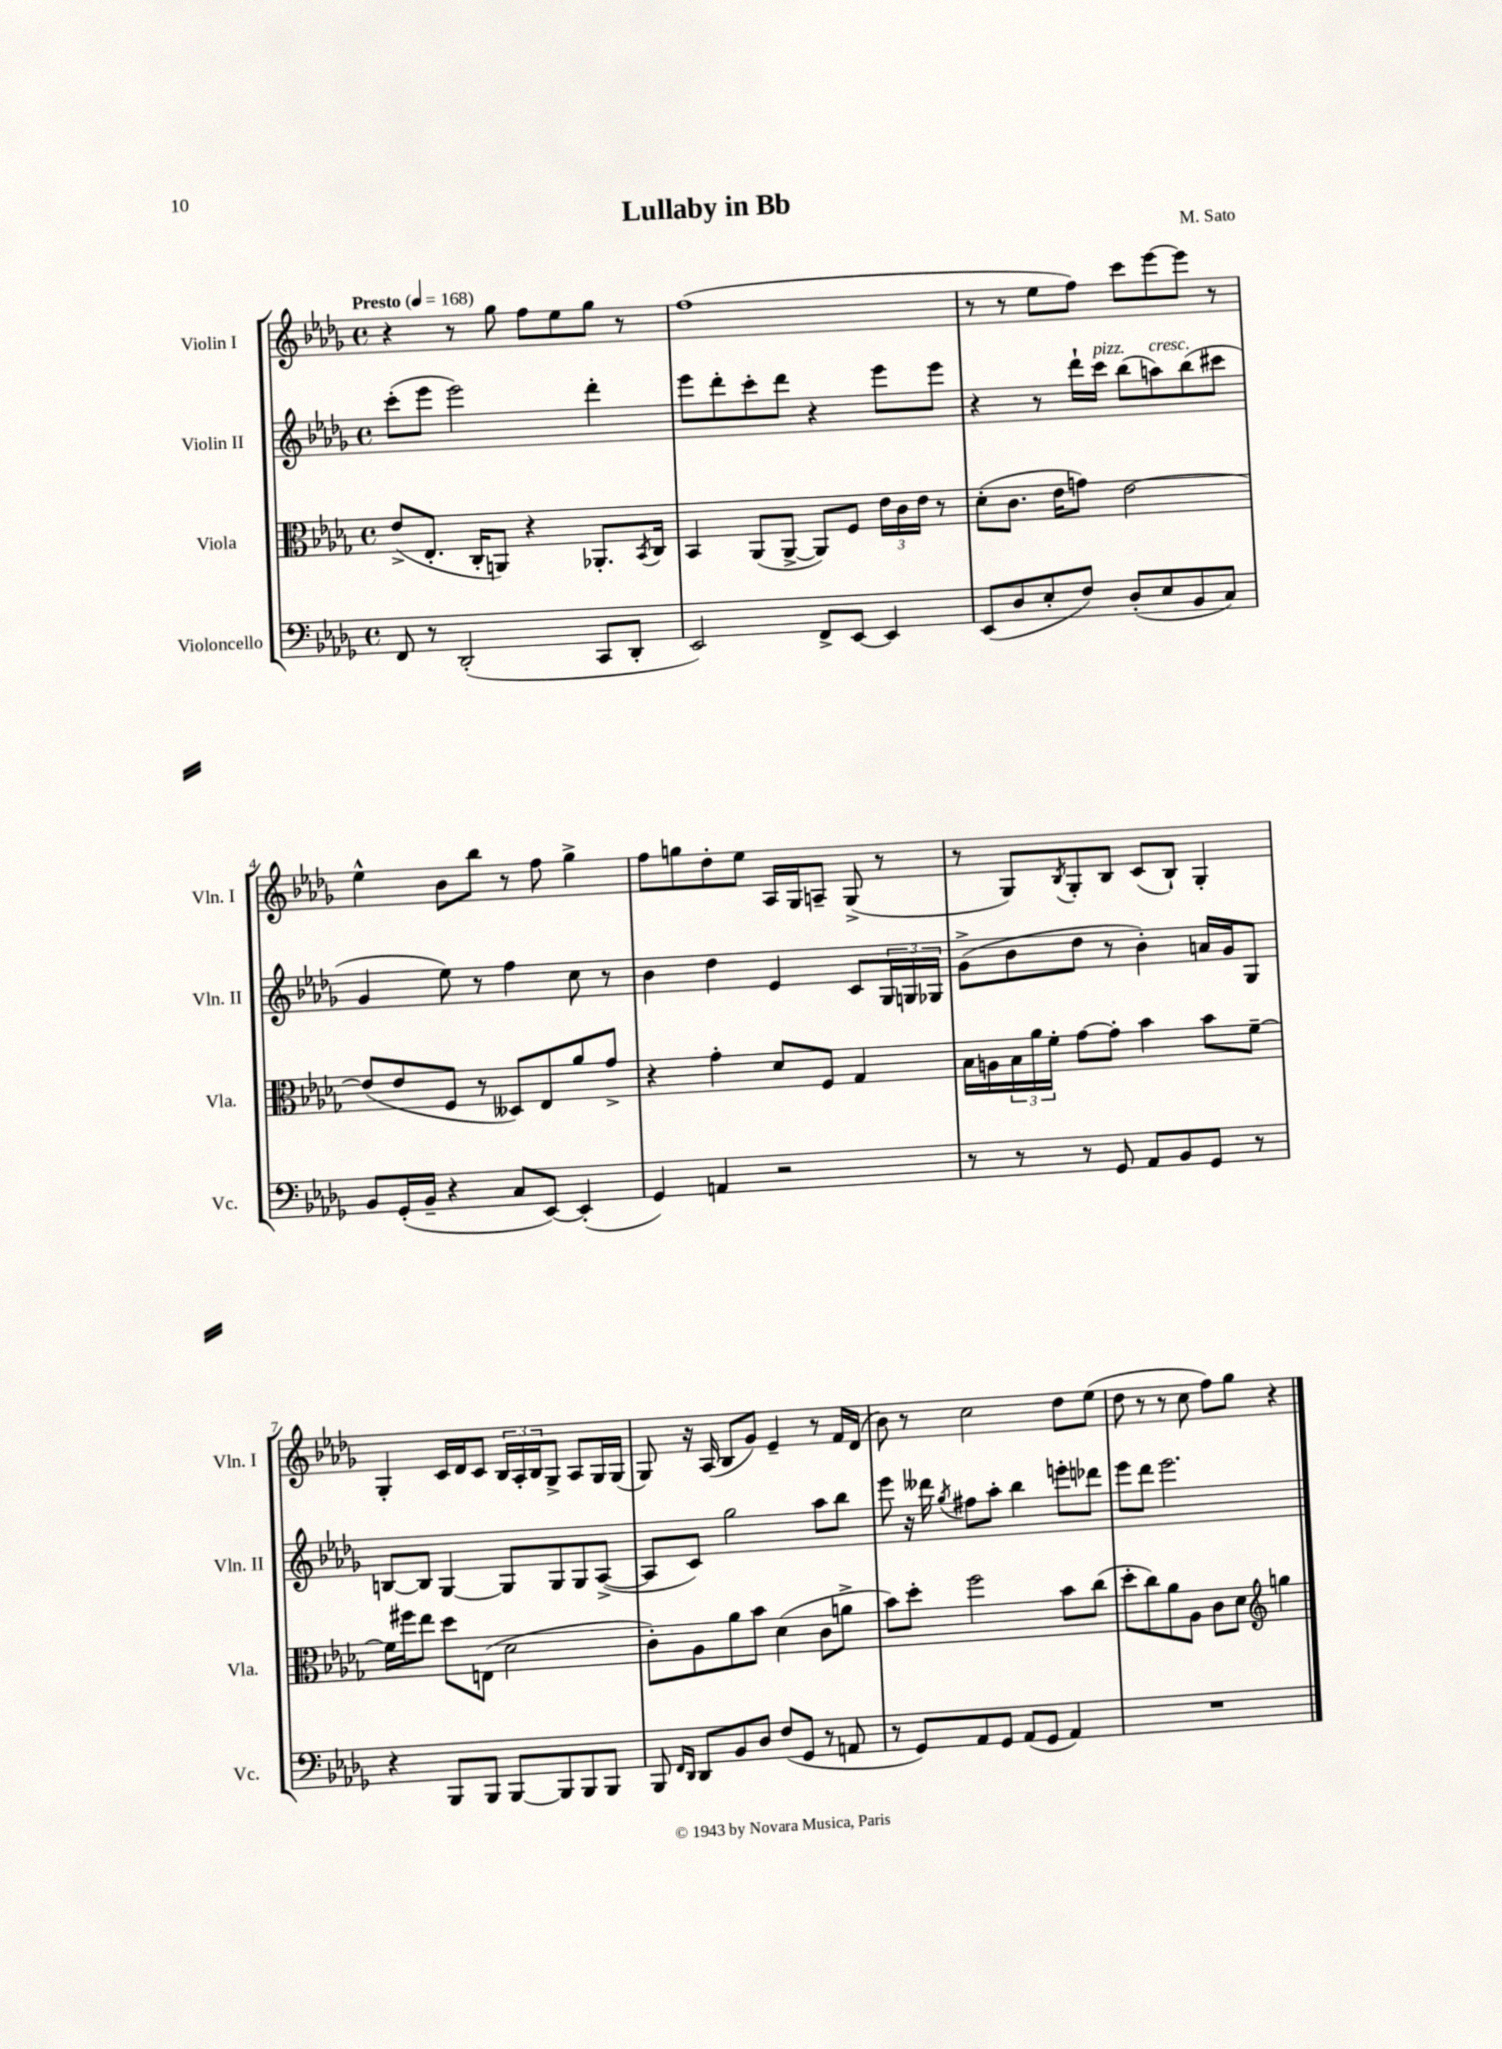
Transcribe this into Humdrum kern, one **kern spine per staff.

**kern	**kern	**kern	**kern
*staff4	*staff3	*staff2	*staff1
*clefF4	*clefC3	*clefG2	*clefG2
*k[b-e-a-d-g-]	*k[b-e-a-d-g-]	*k[b-e-a-d-g-]	*k[b-e-a-d-g-]
*M4/4	*M4/4	*M4/4	*M4/4
*met(c)	*met(c)	*met(c)	*met(c)
*MM168	*MM168	*MM168	*MM168
8FF	(8e-^	(8ccc'	4r
8r	8.E-'	8eee-	.
(2DD-'	.	2eee-)	8r
.	16C'	.	.
.	8AA)	.	8gg-
.	4r	.	8ff
.	.	.	8ee-
8CC	8.AA-'	4ddd-'	8gg-
8DD-'	.	.	8r
.	8qBB-	.	.
.	16C	.	.
=	=	=	=
2EE-)	4BB-	8eee-	(1ff
.	.	8ddd-'	.
.	(8AA-	8ccc'	.
.	[8AA-^	8ddd-	.
8FF^	8AA-])	4r	.
[8EE-	8F	.	.
4EE-]	24e-	8eee-	.
.	24c	.	.
.	24e-	.	.
.	8r	8eee-	.
=	=	=	=
(8EE-	(8d-'	4r	8r
8D-	8.c	.	8r
8E-'	.	8r	8ee-
.	16e-	.	.
8F)	8g)	16ddd-`	8ff)
.	.	16ccc	.
(8D-'	[2e-	(8bb-	8ccc
8E-	.	8aa)	[8eee-
8BB-	.	(8bb-	8eee-]
8C)	.	8ccc#	8r
=	=	=	=
8BB-	(8e-]	4g-	4ee-^^
(16GG-'	8e-	.	.
16BB-~	.	.	.
4r	8F	8ee-)	8b-
.	8r	8r	8bb-
8C	8D--)	4ff	8r
[8EE-)	8E-	.	8ff
(4EE-']	8a-	8cc	4gg-^
.	8g-^	8r	.
=	=	=	=
4GG-)	4r	4b-	8ff
.	.	.	8gg
4AA	4g-'	4dd-	8dd-'
.	.	.	8ee-
2r	8d-	4e-	16A-
.	.	.	16G-
.	8F	.	8A~
.	4G-	8c	(8G-^
.	.	24G-	8r
.	.	24G	.
.	.	24G-	.
=	=	=	=
8r	16B-	(8g-^	8r
.	16A	.	.
8r	24B-	8b-	8G-)
.	24a-	.	.
.	24f'	.	.
.	.	.	8qB-
8r	[8g-	8dd-	8G-'
8GG-	8g-']	8r	8B-
8AA-	4b-	4b-')	(8c
8BB-	.	.	8B-`)
8GG-	8b-	16a	4G-'
.	.	16g-	.
8r	[8f~	8G-	.
=	=	=	=
4r	16f]	[8B	4G-'
.	16ff#	.	.
.	8ee-	8B]	.
8BBB-	8dd-	[4G-	16c
.	.	.	16d-
8BBB-	(8E	.	8c
[8BBB-	2d-	8G-]	24B-
.	.	.	24A-'
.	.	.	24B-
8BBB-]	.	8G-	8G-^
8BBB-	.	8G-	8A-
8BBB-	.	([8A-^	16G-
.	.	.	(16G-
=	=	=	=
8BBB-	8c')	8A-]	8G-)
16qqFF	.	.	.
16qqDD-	.	.	.
8DD-	8A-	8c)	16r
.	.	.	(16A-
8BB-	8a-	2gg-	8B-
8D-	8b-	.	8g-)
(8F	(4d-	.	4e-~
8GG-	.	.	.
8r	8c	8aa-	8r
8AA	8a^	8bb-	16f
.	.	.	(16d-
=	=	=	=
8r	8b-)	8eee-	8b-)
8GG-)	8dd-'	16r	8r
.	.	16ddd--	.
.	.	8qgg-	.
8AA-	2ff	8ff#	2cc
8GG-	.	8aa-'	.
(8AA-	.	4bb-	.
8GG-	.	.	.
4AA-)	8b-	8eee'	8dd-
.	(8cc	8ddd-	(8ee-
=	=	=	=
1r	8dd-'	8eee-	8dd-
.	8cc)	8ddd-	8r
.	8a-	2.eee-	8r
.	8A-	.	8cc
.	8c	.	8ff)
.	8d-	.	8gg-
*	*clefG2	*	*
.	4gg	.	4r
==	==	==	==
*-	*-	*-	*-
